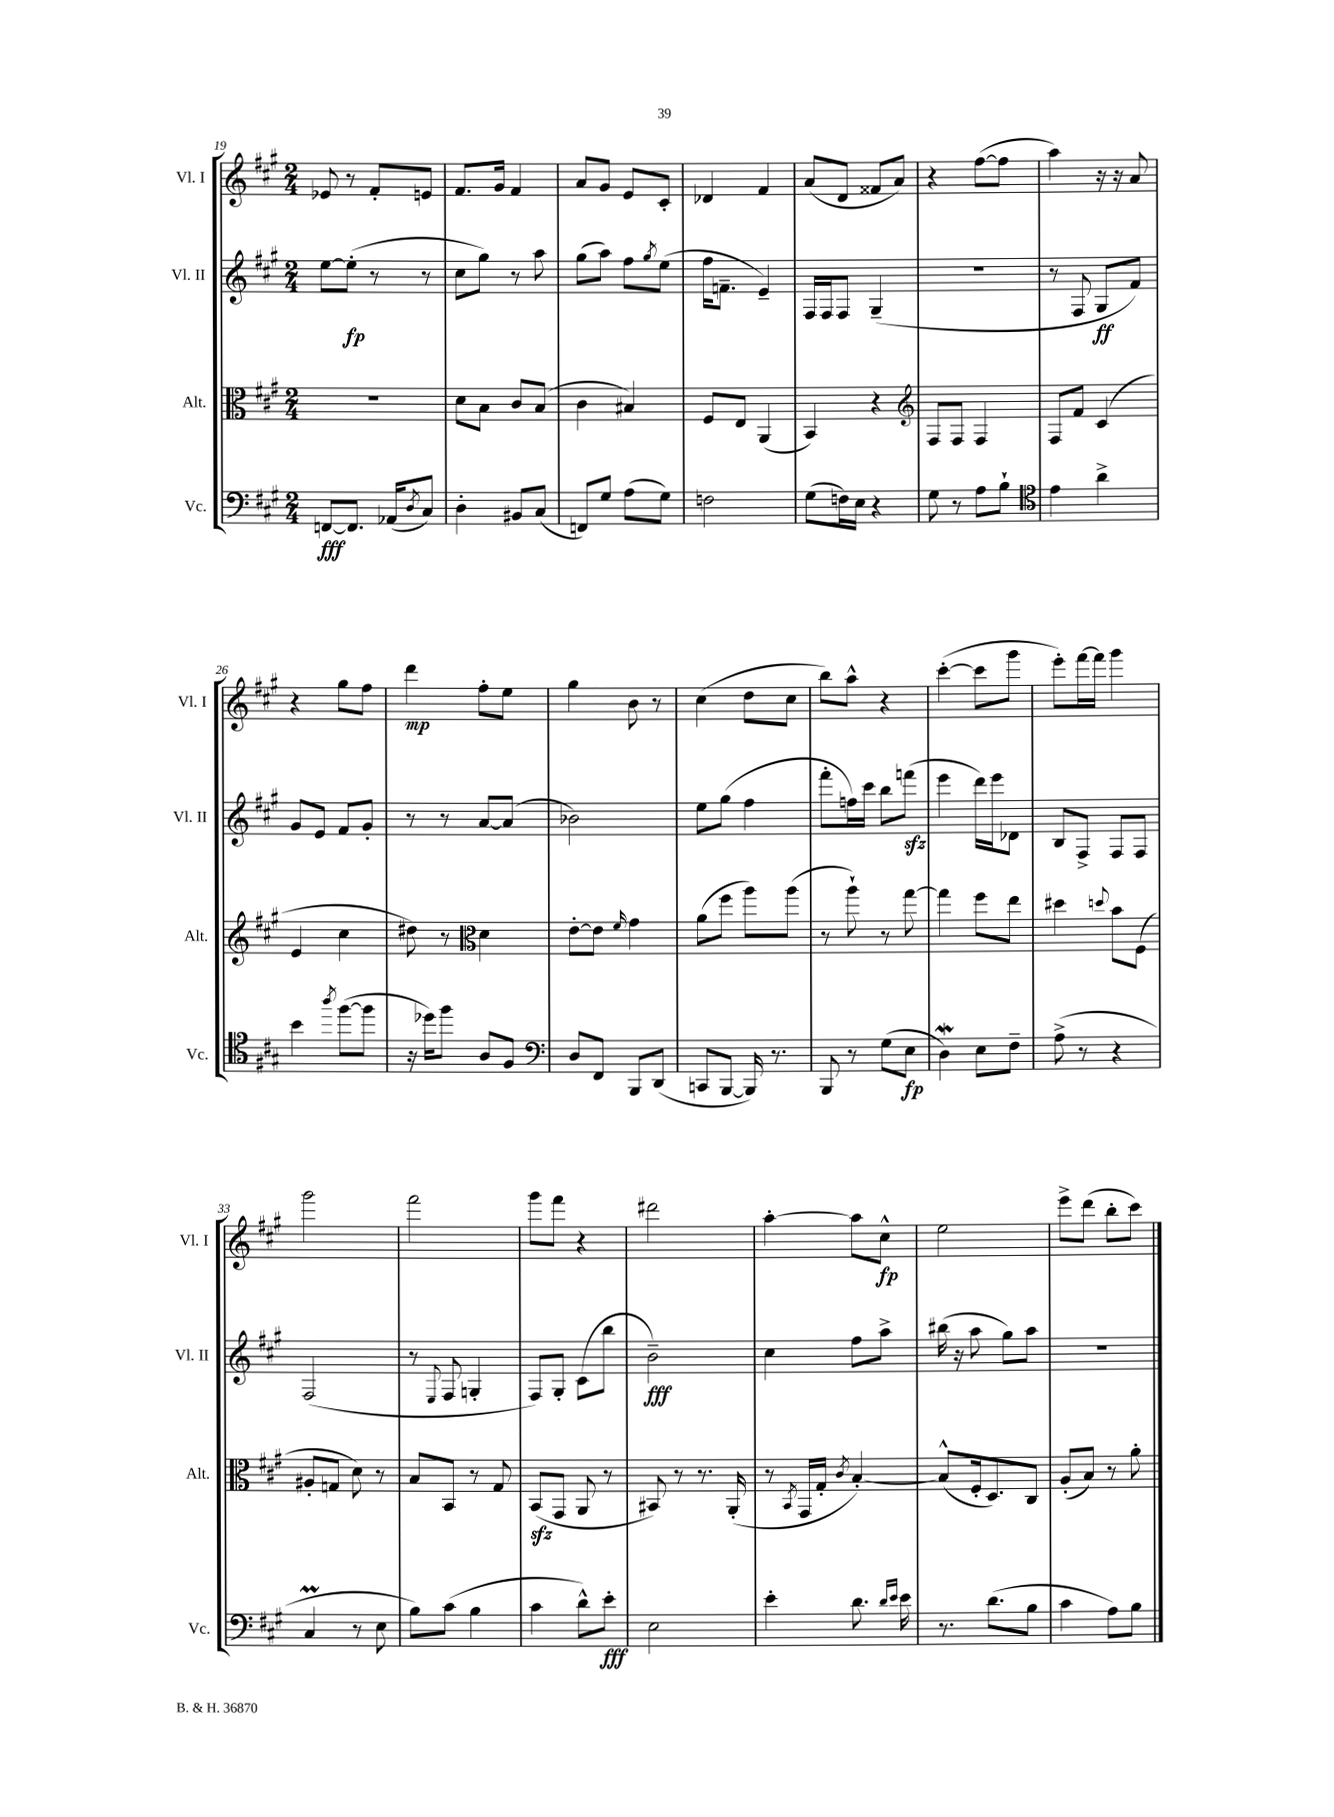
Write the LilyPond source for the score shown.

<<
\new StaffGroup <<
\new Staff = "s0" \with { instrumentName = "Vl. I" shortInstrumentName = "Vl. I" } {
    \clef treble \key a \major \numericTimeSignature \time 2/4
    ees'8 r8 fis'8-. e'8 |
    fis'8. gis'16 fis'4 |
    a'8 gis'8 e'8 cis'8-. |
    des'4 fis'4 |
    a'8( d'8 fisis'8 a'8) |
    r4 fis''8~( fis''8 |
    a''4) r16 r16 a'8 |
    r4 gis''8 fis''8 |
    d'''4\mp fis''8-. e''8 |
    gis''4 b'8 r8 |
    cis''4( d''8 cis''8 |
    b''8) a''8-^ r4 |
    cis'''4~-.( cis'''8 gis'''8 |
    e'''8-.) fis'''16~ fis'''16 gis'''4 |
    gis'''2 |
    fis'''2 |
    gis'''8 fis'''8 r4 |
    dis'''2 |
    a''4~-. a''8 cis''8-^\fp |
    e''2 |
    e'''8-> d'''8( b''8-. cis'''8) \bar "|." |
}
\new Staff = "s1" \with { instrumentName = "Vl. II" shortInstrumentName = "Vl. II" } {
    \clef treble \key a \major \numericTimeSignature \time 2/4
    e''8~ e''8-.\fp( r8 r8 |
    cis''8 gis''8) r8 a''8 |
    gis''8( a''8) fis''8 \acciaccatura { gis''8 } e''8( |
    fis''16 f'8.-- e'4--) |
    fis16 fis16 fis8 gis4--( |
    R2 |
    r8 fis8 gis8\ff fis'8) |
    gis'8 e'8 fis'8 gis'8-. |
    r8 r8 a'8~ a'8( |
    bes'2) |
    e''8 gis''8( fis''4 |
    fis'''8-. f''16) cis'''16 b''8 f'''8\sfz( |
    e'''4 d'''16) e'''16 des'8 |
    b8 fis8-> fis8 fis8 |
    fis2( |
    r8 \appoggiatura { e8 } fis8 g4-. |
    fis8) gis8-. cis'8( b''8 |
    b'2--\fff) |
    cis''4 fis''8 a''8-> |
    bis''16( r16 a''8 gis''8) a''8 |
    R2 \bar "|." |
}
\new Staff = "s2" \with { instrumentName = "Alt." shortInstrumentName = "Alt." } {
    \clef alto \key a \major \numericTimeSignature \time 2/4
    R2 |
    d'8 b8 cis'8 b8( |
    cis'4 bis4) |
    fis8 e8 a,4( |
    b,4) r4 |
    \clef treble fis8 fis8 fis4 |
    fis8 fis'8 cis'4( |
    e'4 cis''4 |
    dis''8) r8 \clef alto d'4 |
    e'8~-. e'8 \grace { fis'16 } gis'4 |
    a'8( fis''8 a''8) a''8( |
    r8 a''8-!) r8 gis''8~ |
    gis''4 fis''8 e''8 |
    dis''4 \appoggiatura { d''8 } b'8 fis8( |
    ais8-. g8 d'8) r8 |
    b8 b,8 r8 gis8 |
    b,8\sfz( gis,8 a,8 r8 |
    bis,8) r8 r8. a,16-.( |
    r8 \acciaccatura { b,8 } gis,16 gis16-. \acciaccatura { cis'8 } b4~-.) |
    b8-^( fis16-. d8.) cis8 |
    a8-.( b8) r8 a'8-. \bar "|." |
}
\new Staff = "s3" \with { instrumentName = "Vc." shortInstrumentName = "Vc." } {
    \clef bass \key a \major \numericTimeSignature \time 2/4
    f,8~\fff f,8. aes,16( \acciaccatura { d8 } cis8) |
    d4-. bis,8 cis8( |
    f,8) gis8 a8( gis8) |
    f2 |
    gis8( f16) e16 r4 |
    gis8 r8 a8 b8-! |
    \clef tenor e'4 a'4-> |
    b'4 \acciaccatura { a''8 } fis''8~( fis''8 |
    r16 des''16) fis''8 a8 fis8 |
    \clef bass d8 fis,8 b,,8 d,8( |
    c,8 b,,8~ b,,16) r8. |
    b,,8 r8 gis8( e8\fp |
    d4\mordent) e8 fis8-- |
    a8->( r8 r4 |
    cis4\prall r8 e8 |
    b8) cis'8( b4 |
    cis'4 d'8-^) e'8-.\fff |
    e2 |
    e'4-. d'8. \grace { d'16 e'16 } e'16 |
    r8. d'8.( b8 |
    cis'4 a8) b8 \bar "|." |
}
>>
>>
\layout { \context { \Score currentBarNumber = #19 } }
